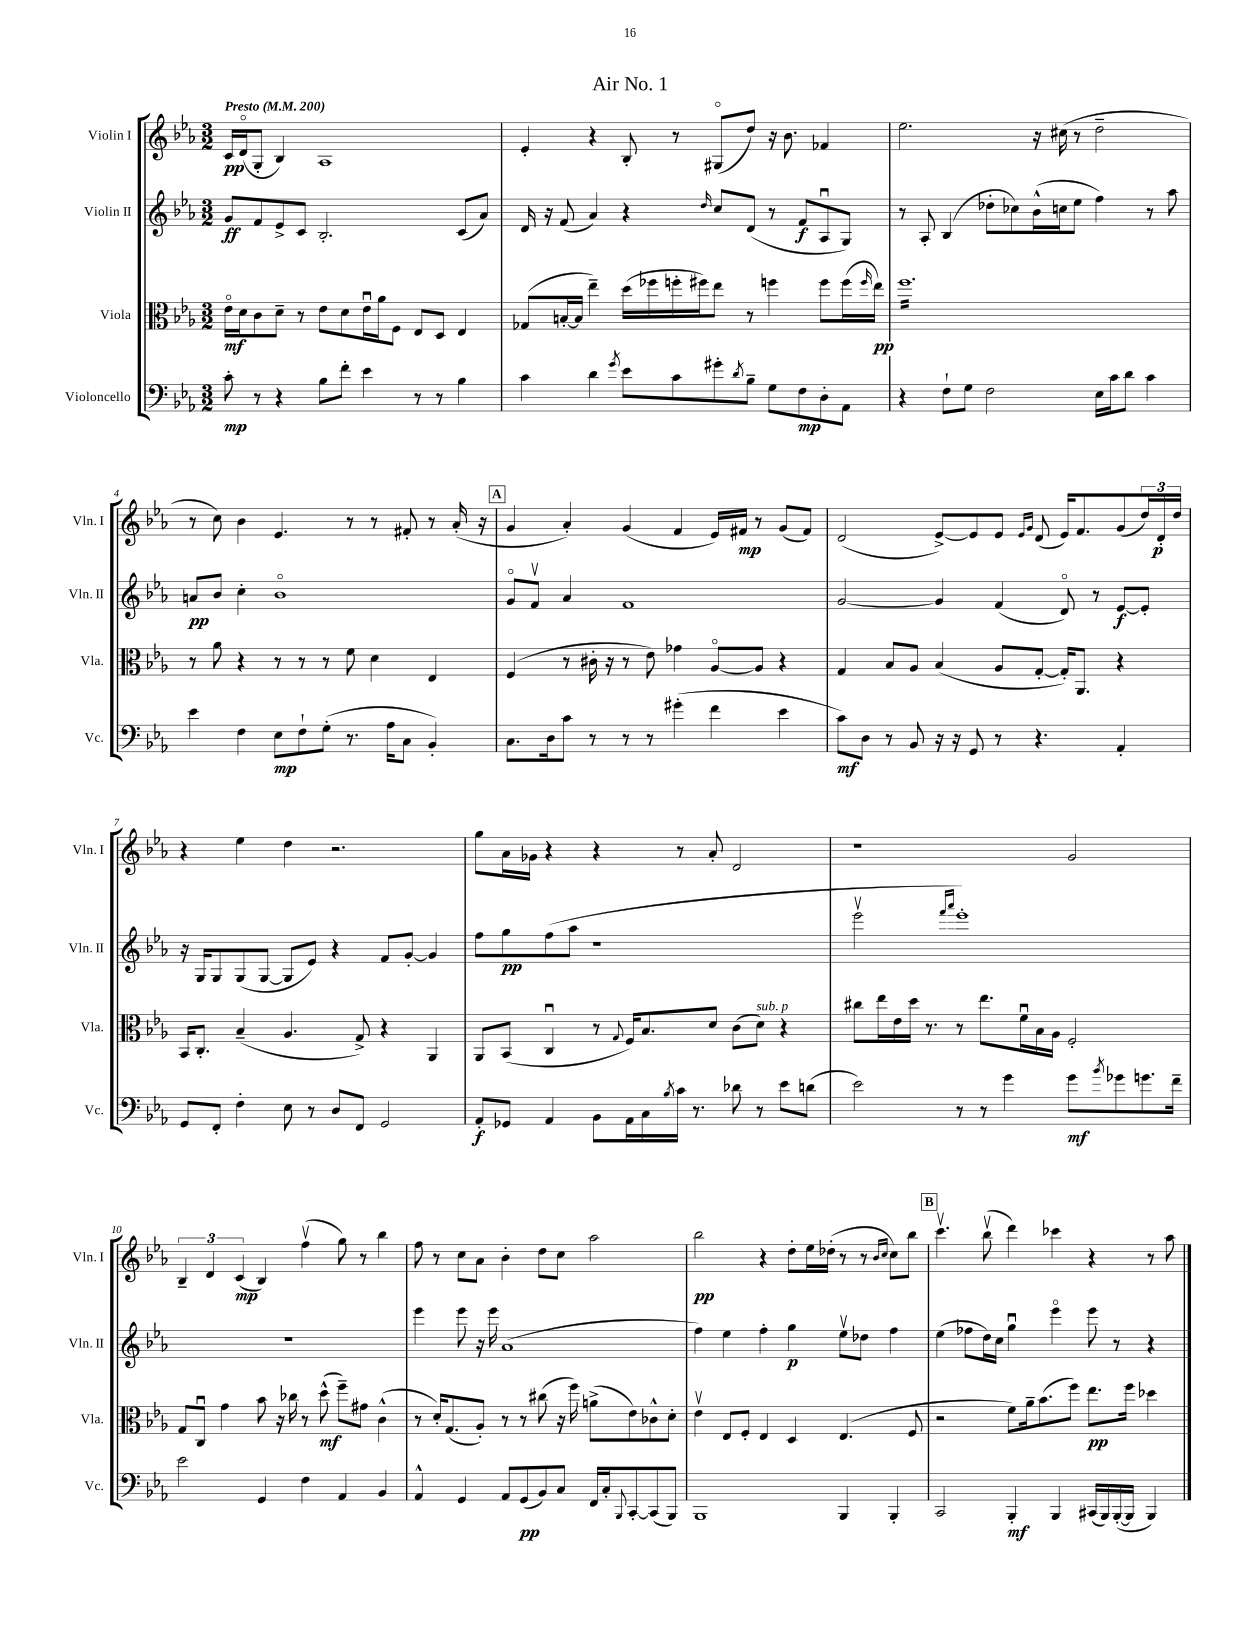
\header { title = "Air No. 1" }
<<
\new StaffGroup <<
\new Staff = "s0" \with { instrumentName = "Violin I" shortInstrumentName = "Vln. I" } {
    \clef treble \key ees \major \numericTimeSignature \time 3/2 \tempo "Presto" 4 = 200
    c'16\pp d'16\flageolet( g8-. bes4) aes1 |
    ees'4-. r4 bes8-. r8 gis8\flageolet( d''8) r16 bes'8. fes'4 |
    ees''2. r16 cis''16( r8 d''2-- |
    r8 c''8) bes'4 ees'4. r8 r8 fis'8-. r8 aes'16-.( r16 |
    \mark \markup { \box "A" } g'4 aes'4-.) g'4( f'4 ees'16) fis'16\mp r8 g'8( fis'8) |
    d'2( ees'8~->) ees'8 ees'8 \grace { ees'16 g'16 } d'8( ees'16) f'8. g'8( \tuplet 3/2 { d''16) d'16-.\p d''16 } |
    r4 ees''4 d''4 r2. |
    g''8 aes'16 ges'16 r4 r4 r8 aes'8-. d'2 |
    r1 g'2 |
    \tuplet 3/2 { bes4-- d'4 c'4\mp( } bes4) f''4\upbow( g''8) r8 bes''4 |
    f''8 r8 c''8 aes'8 bes'4-. d''8 c''8 aes''2 |
    bes''2\pp r4 d''8-. ees''16 des''16-.( r8 r8 \grace { bes'16 c''16 } c''8) bes''8 |
    \mark \markup { \box "B" } c'''4.\upbow bes''8\upbow( d'''4) ces'''4 r4 r8 aes''8 \bar "|." |
}
\new Staff = "s1" \with { instrumentName = "Violin II" shortInstrumentName = "Vln. II" } {
    \clef treble \key ees \major \numericTimeSignature \time 3/2
    g'8\ff f'8 ees'8-> c'8 bes2.-. c'8( aes'8) |
    d'16 r16 f'8( aes'4) r4 \grace { d''16 } c''8 d'8( r8 f'8\f aes8\downbow g8) |
    r8 aes8-. bes4( des''8-. ces''8) bes'16-^( c''16 ees''8 f''4) r8 aes''8 |
    a'8\pp bes'8 c''4-. bes'1\flageolet |
    \mark \markup { \box "A" } g'8\flageolet f'8\upbow aes'4 f'1 |
    g'2~ g'4 f'4( d'8\flageolet) r8 ees'8~\f ees'8-. |
    r16 g16 g8 g8( g8~ g8 ees'8) r4 f'8 g'8~-. g'4 |
    f''8 g''8\pp f''8( aes''8 r1 |
    ees'''2\upbow \grace { f'''16 aes'''16 } ees'''1-.) |
    R1. |
    ees'''4 ees'''8 r16 ees'''16 aes'1( |
    f''4) ees''4 f''4-. g''4\p ees''8\upbow des''8 f''4 |
    \mark \markup { \box "B" } ees''4( fes''8 d''16) c''16 g''4\downbow ees'''4\flageolet ees'''8 r8 r4 \bar "|." |
}
\new Staff = "s2" \with { instrumentName = "Viola" shortInstrumentName = "Vla." } {
    \clef alto \key ees \major \numericTimeSignature \time 3/2
    ees'16\flageolet\mf d'16 c'8 d'8-- r8 ees'8 d'8 ees'16\downbow aes'16 f8 ees8 d8 ees4 |
    ges8( b16~-. b16 ees''4--) d''16( fes''16 f''16-. fis''16) ees''8 r8 f''4 f''8 f''16( \grace { f''16 } ees''16\pp) |
    f''1.:16 |
    r8 aes'8 r4 r8 r8 r8 f'8 d'4 ees4 |
    \mark \markup { \box "A" } f4( r8 cis'16-. r16 r8 ees'8) ges'4 aes8~\flageolet aes8 r4 |
    g4 bes8 aes8 bes4( aes8 g8~-. g16-.) aes,8. r4 |
    bes,16 c8.-. bes4--( aes4. g8->) r4 aes,4 |
    aes,8 bes,8( c4\downbow r8 \appoggiatura { g8 } f16) bes8. d'8 c'8( d'8^\markup { \italic "sub. p" }) r4 |
    cis''8 ees''16 ees'16 d''16 r8. r8 ees''8. f'16\downbow bes16 aes16 f2-. |
    g8 c8\downbow g'4 bes'8 r16 ces''16 r8 d''8-^\mf( f''8--) gis'8 c'4-^( |
    r8 d'16-.) g8.( aes8-.) r8 r8 cis''8( r16 f''16) a'8->( ees'8) ces'8-^ d'8-. |
    ees'4\upbow ees8 f8-. ees4 d4 ees4.( f8 |
    \mark \markup { \box "B" } r2 f'8) aes'16-- bes'8.( f''8) ees''8.\pp f''16 des''4 \bar "|." |
}
\new Staff = "s3" \with { instrumentName = "Violoncello" shortInstrumentName = "Vc." } {
    \clef bass \key ees \major \numericTimeSignature \time 3/2
    c'8-.\mp r8 r4 bes8 f'8-. ees'4 r8 r8 bes4 |
    c'4 d'4 \acciaccatura { g'8 } ees'8 c'8 gis'8-. \acciaccatura { d'8 } bes8-- g8 f8\mp d8-. aes,8 |
    r4 f8-! g8 f2 ees16 c'16 d'8 c'4 |
    ees'4 f4 ees8\mp f8-! g8-.( r8. aes16 c8 bes,4-.) |
    \mark \markup { \box "A" } c8. d16 c'8 r8 r8 r8 gis'4-.( f'4 ees'4 |
    c'8\mf) d8 r8 bes,8 r16 r16 g,8 r8 r4. aes,4-. |
    g,8 f,8-. f4-. ees8 r8 d8 f,8 g,2 |
    aes,8-.\f ges,8 aes,4 bes,8 aes,16 c16 \acciaccatura { bes8 } c'16 r8. des'8 r8 ees'8 d'8( |
    ees'2) r8 r8 g'4 g'8\mf \acciaccatura { bes'8 } ges'8 g'8. f'16-- |
    ees'2 g,4 f4 aes,4 bes,4 |
    aes,4-^ g,4 aes,8 g,8\pp( bes,8) c8 f,16 c16-. \appoggiatura { bes,,8 } c,8~-. c,8( bes,,8) |
    bes,,1 bes,,4 bes,,4-. |
    \mark \markup { \box "B" } c,2 bes,,4-.\mf bes,,4 cis,16( bes,,16) bes,,16~-.( bes,,16 bes,,4) \bar "|." |
}
>>
>>
